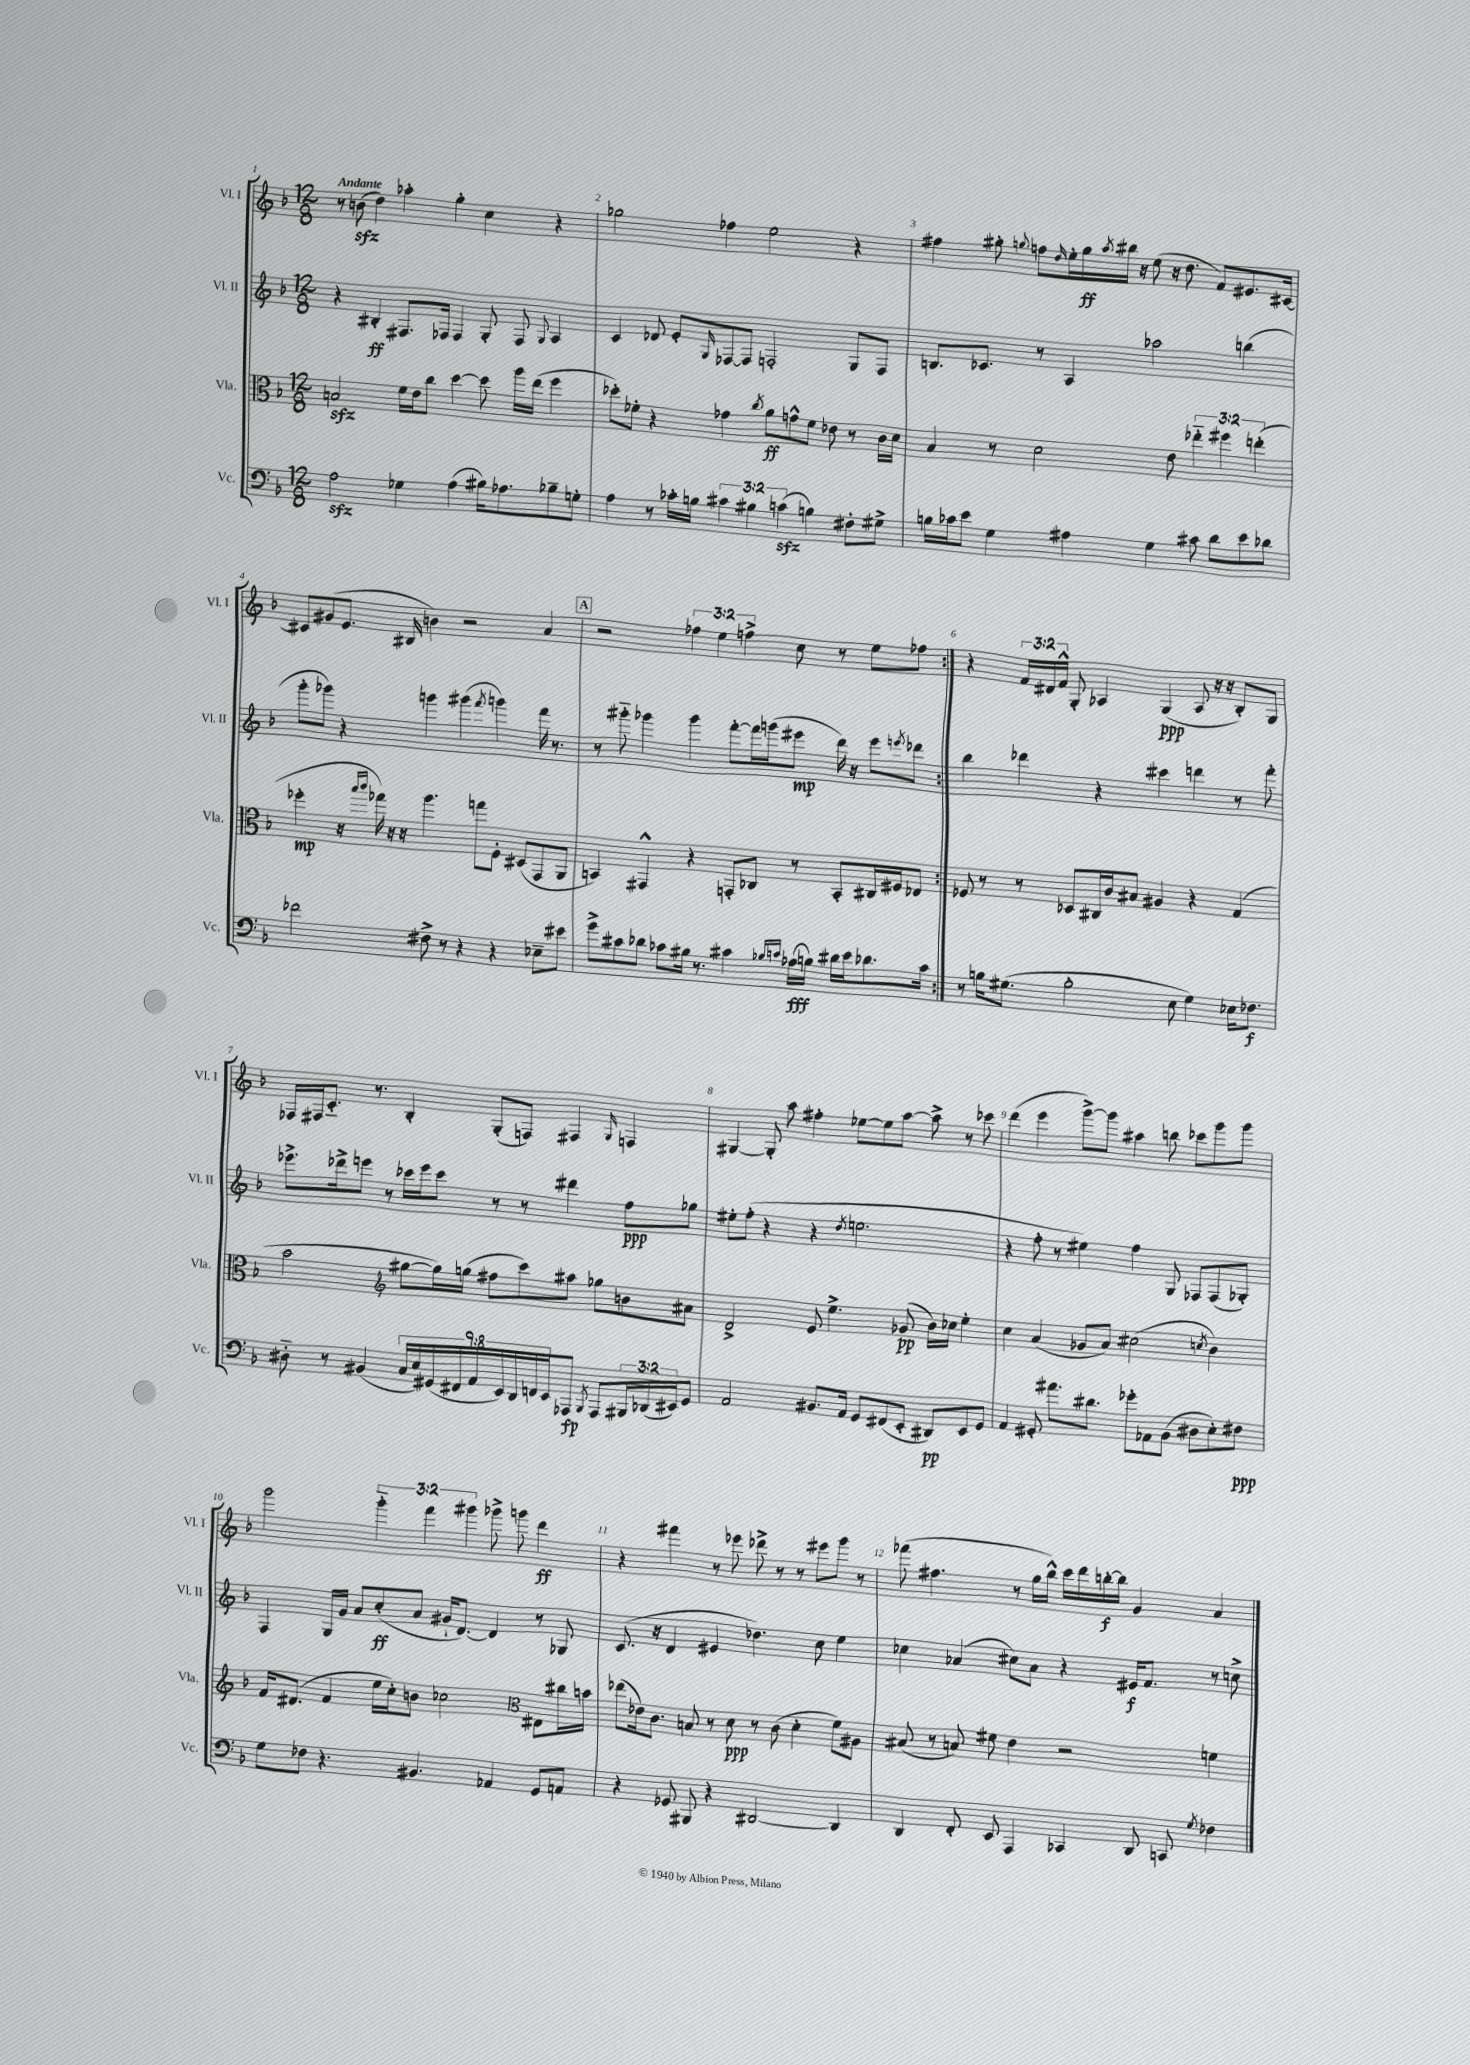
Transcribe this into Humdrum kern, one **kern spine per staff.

**kern	**dynam	**kern	**dynam	**kern	**dynam	**kern	**dynam
*part4	*part4	*part3	*part3	*part2	*part2	*part1	*part1
*staff4	*staff4	*staff3	*staff3	*staff2	*staff2	*staff1	*staff1
*I"Vc.	*	*I"Vla.	*	*I"Vl. II	*	*I"Vl. I	*
*I'Vc.	*	*I'Vla.	*	*I'Vl. II	*	*I'Vl. I	*
*clefF4	*	*clefC3	*	*clefG2	*	*clefG2	*
*k[b-]	*	*k[b-]	*	*k[b-]	*	*k[b-]	*
*M12/8	*	*M12/8	*	*M12/8	*	*M12/8	*
=1	=1	=1	=1	=1	=1	=1	=1
!	!	!	!	!	!	!LO:TX:a:B:t=Andante	!
2Azz\	.	2Bnzz/	.	4r	.	8r	.
.	.	.	.	.	.	(8bnzz\	.
.	.	.	.	4B#X'/	ff	4dd\)	.
4G-X\	.	16f\LL	.	8.F#X/L	.	4aa-X'\	.
.	.	16e\J	.	.	.	.	.
.	.	8cc\J	.	.	.	.	.
.	.	.	.	16F-X/Jk	.	.	.
(4A\	.	[4dd\	.	4F-/	.	4gg'\	.
16B#X\KL)	.	8dd\]	.	8G'/	.	4cc\	.
8.A-X\	.	.	.	.	.	.	.
.	.	16aa\LL	.	8F-/	.	.	.
.	.	(16ee\JJ	.	.	.	.	.
.	.	.	.	8qqG/	.	.	.
8B-X~\	.	4ff\	.	4A/	.	4r	.
8Gn'\J	.	.	.	.	.	.	.
=2	=2	=2	=2	=2	=2	=2	=2
4A\	.	8dd-X'\L)	.	4c/	.	2gg-X\	.
.	.	8f-X'\J	.	.	.	.	.
8r	.	4r	.	8d-X/	.	.	.
16c-X'\LL	.	.	.	8e'/L	.	.	.
16Bn\JJ	.	.	.	.	.	.	.
.	.	.	.	16qqG/	.	.	.
6c#X\	.	4g-X\	.	[8F-X/	.	4ff-X\	.
.	.	.	.	8F-/J]	.	.	.
6B#X\	.	.	.	.	.	.	.
.	.	8qcc/	.	.	.	.	.
.	.	8a\L	ff	2Fn'/	.	2ee\	.
(6cnzz\	.	.	.	.	.	.	.
.	.	8gn^^\	.	.	.	.	.
4Bn\)	.	8f-\J	.	.	.	.	.
.	.	8e-X\	.	.	.	.	.
8F#X'\L	.	8r	.	8G/L	.	4r	.
8G#X^\J	.	16c\LL	.	8F/J	.	.	.
.	.	16d\JJ	.	.	.	.	.
=3	=3	=3	=3	=3	=3	=3	=3
16Bn\LL	.	4B-/	.	8.Bn/L	.	4ff#X\	.
16c-X\J	.	.	.	.	.	.	.
8e\J	.	.	.	.	.	.	.
.	.	.	.	8.c-X/J	.	.	.
4G\	.	8r	.	.	.	8gg#X'\	.
.	.	.	.	.	.	8qqggn/	.
.	.	2d\	.	8r	.	8ffn\L	.
.	.	.	.	.	.	16qqdd/	.
4A#X\	.	.	.	4A/	.	16ee'\L	.
.	.	.	.	.	.	16gg\	ff
.	.	.	.	.	.	8qaa/	.
.	.	.	.	.	.	16bb#X\JJ	.
.	.	.	.	.	.	16r	.
4G\	.	.	.	2aa-X\	.	(8ee\	.
.	.	8e\	.	.	.	16r	.
.	.	.	.	.	.	8.dd\	.
8c#X\	.	6ee-X\	.	.	.	.	.
8d\L	.	.	.	.	.	8f/L)	.
.	.	6ff#X\	.	.	.	.	.
8e\	.	.	.	(4bbn\	.	8.e#X/	.
.	.	(6een'\	.	.	.	.	.
8d-X\J	.	.	.	.	.	.	.
.	.	.	.	.	.	[16c#X/Jk	.
!!LO:LB:g=z
=4	=4	=4	=4	=4	=4	=4	=4
2f-X\	.	4ff-X'\	mp	8ggg'\L	.	8c#X/L]	.
.	.	.	.	8ggg-X\J)	.	(8g#X/	.
.	.	16r	.	4r	.	8.e/J	.
.	.	16qqbb-/LL	.	.	.	.	.
.	.	16qqccc/JJ	.	.	.	.	.
.	.	16gg-X\)	.	.	.	.	.
.	.	16r	.	.	.	.	.
.	.	16r	.	.	.	16B#X/	.
8F#X^\	.	4.aa\	.	4gggn\	.	4bn\)	.
8r	.	.	.	.	.	.	.
4r	.	.	.	(4ggg#X\	.	2r	.
.	.	8ggn\L	.	.	.	.	.
.	.	.	.	8qfff/	.	.	.
4r	.	8F'\J	.	4gggn\)	.	.	.
.	.	(8D#X/L	.	.	.	.	.
8E-X~\L	.	8GG/	.	16fff\	.	4a/	.
.	.	.	.	8.r	.	.	.
8e#X\J	.	8AA/J	.	.	.	.	.
!!LO:REH:place=s1:t=A
=5	=5	=5	=5	=5	=5	=5	=5
8g^\L	.	4BBn/)	.	8r	.	2r	.
8c#X\	.	.	.	8ggg#X\	.	.	.
8d-X\J	.	4GG#X^^/	.	4ggg-X\	.	.	.
8c-X\L	.	.	.	.	.	.	.
16B#X\Jk	.	4r	.	4ggg-\	.	6ff-X\	.
8.r	.	.	.	.	.	.	.
.	.	.	.	.	.	6ee\	.
4c#X\	.	8GGn'/L	.	[8fff'\L	.	.	.
.	.	.	.	.	.	6ffn^\	.
.	.	8C-X/J	.	16fff\L]	.	.	.
.	.	.	.	(16gggn\J	.	.	.
16qqB-X/LL	.	.	.	.	.	.	.
16qqcn/JJ	.	.	.	.	.	.	.
(16A-X\LL	fff	8r	.	8eee#X\J	mp	8cc\	.
16Bn\JJ)	.	.	.	.	.	.	.
16d#X\LL	.	8BB'/L	.	16ddd\)	.	8r	.
16e\J	.	.	.	16r	.	.	.
8.d-X\	.	16C#X/L	.	8eee#\L	.	8ee\L	.
.	.	16F#X/J	.	.	.	.	.
.	.	.	.	8qeeen/	.	.	.
.	.	8E-X/J	.	8ddd-X\J	.	8ff-X\J	.
16c\Jk	.	.	.	.	.	.	.
=6:|!	=6:|!	=6:|!	=6:|!	=6:|!	=6:|!	=6:|!	=6:|!
8r	.	8F-X/	.	4bb-\	.	4r	.
16Bn\KL	.	8r	.	.	.	.	.
(8.G#X\J	.	.	.	.	.	.	.
.	.	8r	.	4ddd-X\	.	24f/LL	.
.	.	.	.	.	.	24d#X/	.
.	.	.	.	.	.	24f^^/JJ	.
2B'\	.	8D-X/L	.	.	.	8G'/	.
.	.	16C#X/L	.	4r	.	4A-X/	.
.	.	16c/J	.	.	.	.	.
.	.	8B#X/J	.	.	.	.	.
.	.	4A#X/	.	4ccc#X\	.	(4G/	ppp
8E\	.	.	.	.	.	.	.
4G#\)	.	4r	.	4dddn\	.	8A-/	.
.	.	.	.	.	.	16r	.
.	.	.	.	.	.	16r	.
16E-X\KL	.	(4G/	.	8r	.	8B-'/L)	.
8.F-X\J	f	.	.	.	.	.	.
.	.	.	.	8fff'\	.	8G/J	.
!!LO:LB:g=z
=7	=7	=7	=7	=7	=7	=7	=7
8D#X\	.	2b-\	.	8.eee-X^\L	.	16F-X/LL	.
.	.	.	.	.	.	16F#X/J	.
8r	.	.	.	.	.	8.c/J	.
.	.	.	.	16ddd-X^\k	.	.	.
(4BB#X/	.	.	.	8eeen\J	.	.	.
.	.	.	.	.	.	8.r	.
.	.	.	.	8r	.	.	.
*	*	*clefG2	*	*	*	*	*
18C/LL	.	[8gg#X\L	.	16ccc-X\LL	.	4B-'/	.
18E/)	.	.	.	.	.	.	.
.	.	.	.	16eee\J	.	.	.
(18GG#X/	.	.	.	.	.	.	.
.	.	16gg#\L])	.	8ccc-\J	.	.	.
18FF#X/	.	.	.	.	.	.	.
.	.	(16ggn\JJ	.	.	.	.	.
18AA/	.	.	.	.	.	.	.
.	.	8ff#X\L	.	8r	.	(8G'/L	.
18EE/)	.	.	.	.	.	.	.
18DD/	.	.	.	.	.	.	.
.	.	8ccc\)	.	8r	.	8Fn/J)	.
18FFn/	.	.	.	.	.	.	.
18EE/J	.	.	.	.	.	.	.
8AAA-X/J	fp	8aa#X\J	.	4ddd#X\	.	4F#X/	.
8qBBB-/	.	.	.	.	.	.	.
8AAA-/L	.	8gg-X\L	.	.	.	.	.
.	.	.	.	.	.	16qqG/	.
24BBB#X/L	.	8bn\	.	8ff\L	ppp	4Fn/	.
(24DD-X/	.	.	.	.	.	.	.
24EE#X/J)	.	.	.	.	.	.	.
8GG#/J	.	8a#X\J	.	8gg-X\J	.	.	.
=8	=8	=8	=8	=8	=8	=8	=8
2AA/	.	2d^/	.	8ee#X'\L	.	[4G#X/	.
.	.	.	.	(8ff'\J	.	.	.
.	.	.	.	4r	.	8G#'/]	.
.	.	.	.	.	.	8aa\	.
8.BB#X/L	.	8e/	.	4r	.	4ff#X'\	.
.	.	4.ee^\	.	.	.	.	.
16AA/Jk	.	.	.	.	.	.	.
.	.	.	.	8qdd/	.	.	.
8GG/L	.	.	.	2.een\	.	[8ee-X\L	.
(8FF#X/	.	.	.	.	.	8ee-\]	.
8EE'/J	.	(8g-X/	pp	.	.	[8aa\J	.
8DD#X/L)	pp	16b-\LL)	.	.	.	8aa^\]	.
.	.	16cc-X\JJ	.	.	.	.	.
8EE/	.	4ee'\	.	.	.	8r	.
8GG/J	.	.	.	.	.	8ccc-X\	.
=9	=9	=9	=9	=9	=9	=9	=9
4AA/	.	4cc\	.	4r	.	(4ddd\	.
8GG#X'/	.	(4a/	.	8ff'\	.	4eee\	.
8.a#X\L	.	.	.	8r	.	.	.
.	.	8g-X/L	.	4ee#X\)	.	[8ggg^\L)	.
8.d#X\J	.	.	.	.	.	.	.
.	.	8a/J)	.	.	.	8ggg\J]	.
8g-X'\L	.	(2cc#X\	.	4ff\	.	4aa#X\	.
8AA-X\	.	.	.	.	.	.	.
(8BB-\J	.	.	.	8G/	.	8bbn\	.
8D#X\L	.	.	.	8F-X/L	.	8ccc-X\L	.
.	.	8qccn/	.	.	.	.	.
8E'\)	.	4b-\)	.	(8F-/	.	8ggg\	.
8F#X\J	ppp	.	.	8G-X'/J)	.	8ggg\J	.
!!LO:LB:g=z
=10	=10	=10	=10	=10	=10	=10	=10
8G\L	.	16f/KL	.	4F/	.	2ggg\	.
.	.	(8.d#X/J	.	.	.	.	.
8F-X\J	.	.	.	.	.	.	.
4.r	.	4f/	.	16G/LL	.	.	.
.	.	.	.	16g/JJ	.	.	.
.	.	.	.	8a/L	.	.	.
.	.	16ee\LL	.	(8cc'/	ff	6ggg\	.
.	.	16cc'\J)	.	.	.	.	.
4.BB#X/	.	8bn\J	.	8a/J	.	.	.
.	.	.	.	.	.	6fff\	.
.	.	2cc-X\	.	16g#X`/KL	.	.	.
.	.	.	.	[8.d/J)	.	.	.
.	.	.	.	.	.	6ggg#X\	.
4AA-X/	.	.	.	4d/]	.	8ggg-X^\	.
.	.	.	.	.	.	8gggn\	.
*	*	*clefC3	*	*	*	*	*
8GG/L	.	8E#X\L	.	8r	.	4ddd\	ff
8AAn/J	.	16cc#X\L	.	8G-X/	.	.	.
.	.	16bn\JJ	.	.	.	.	.
=11	=11	=11	=11	=11	=11	=11	=11
4r	.	(8ee-X\L	.	(8.c/	.	4r	.
.	.	16e-X\k)	.	.	.	.	.
.	.	8.c\J	.	16r	.	.	.
8GG-X/	.	.	.	4d/	.	4fff#X\	.
8BBB#X/	.	8Bn/	.	.	.	.	.
4r	.	8r	.	4e#X/	.	8r	.
.	.	8d\	ppp	.	.	8eee-X\	.
[2DD#X/	.	8r	.	4.dd-X\)	.	8ddd-X^\	.
.	.	(8c\	.	.	.	8r	.
.	.	4d'\	.	.	.	8r	.
.	.	.	.	8cc\	.	8eee#X\L	.
4DD#/]	.	8f\L)	.	4ee\	.	8ggg\J	.
.	.	8A#X\J	.	.	.	8r	.
=12	=12	=12	=12	=12	=12	=12	=12
4DD/	.	(8B#X/	.	4cc-X\	.	(8fff-X\	.
.	.	8r	.	.	.	4.ff#X\	.
8FF'/	.	8Bn/)	.	(4a-X/	.	.	.
8EE/	.	8f#X\	.	.	.	.	.
4AAA/	.	4e\	.	8cc#X\L)	.	8r	.
.	.	.	.	8a-\J	.	16gg\LL	.
.	.	.	.	.	.	16bb-^^\JJ)	.
4CC-X/	.	2r	.	4r	.	16ccc\LL	.
.	.	.	.	.	.	16ddd\	.
.	.	.	.	.	.	[16bbn'\	f
.	.	.	.	.	.	16bb\JJ]	.
8DD/	.	.	.	16e#X/KL	f	4g/	.
.	.	.	.	8.f/J	.	.	.
8CCn/	.	.	.	.	.	.	.
8qG/	.	.	.	.	.	.	.
4F-X\	.	4fn\	.	8r	.	4a/	.
.	.	.	.	8ccn^\	.	.	.
==	==	==	==	==	==	==	==
*-	*-	*-	*-	*-	*-	*-	*-
